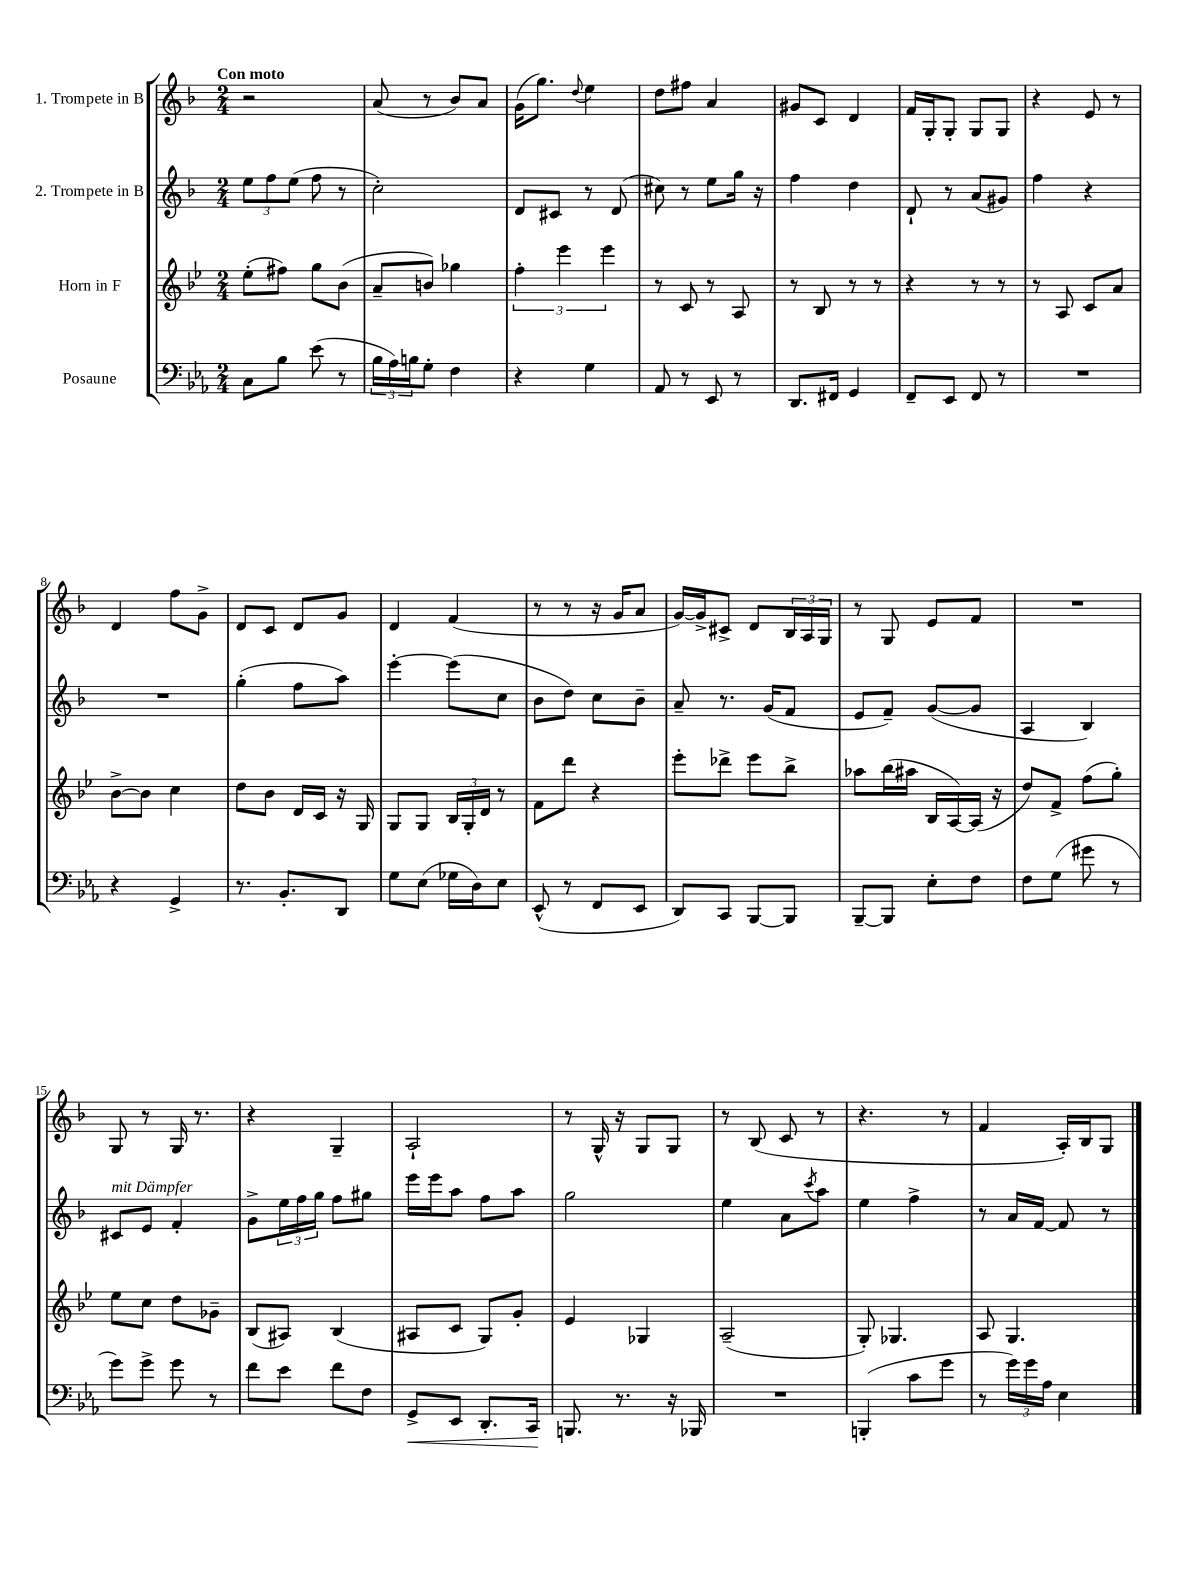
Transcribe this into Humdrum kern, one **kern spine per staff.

**kern	**kern	**kern	**kern
*staff4	*staff3	*staff2	*staff1
*clefF4	*clefG2	*clefG2	*clefG2
*k[b-e-a-]	*k[b-e-]	*k[b-]	*k[b-]
*M2/4	*M2/4	*M2/4	*M2/4
8C\L	(8ee-'\L	12ee\L	2r
.	.	12ff\	.
8B-\J	8ff#\J)	.	.
.	.	(12ee\J	.
(8e-\	8gg\L	8ff\	.
8r	(8b-\J	8r	.
=	=	=	=
24B-\LL	8a~/L	2cc'\)	(8a/
24A-\)	.	.	.
24B\J	.	.	.
8G'\J	8b/J)	.	8r
4F\	4gg-\	.	8b-/L)
.	.	.	8a/J
=	=	=	=
4r	6ff'\	8d/L	(16g\LK
.	.	.	8.gg\J)
.	.	8c#/J	.
.	6eee-\	.	.
.	.	.	8qqdd/
4G\	.	8r	4ee\
.	6eee-\	.	.
.	.	(8d/	.
=	=	=	=
8AA-/	8r	8cc#\)	8dd\L
8r	8c/	8r	8ff#\J
8EE-/	8r	8ee\L	4a/
8r	8A/	16gg\Jk	.
.	.	16r	.
=	=	=	=
8.DD/L	8r	4ff\	8g#/L
.	8B-/	.	8c/J
16FF#/Jk	.	.	.
4GG/	8r	4dd\	4d/
.	8r	.	.
=	=	=	=
8FF~/L	4r	8d`/	16f/LL
.	.	.	16G'/J
8EE-/J	.	8r	8G'/J
8FF/	8r	(8a/L	8G/L
8r	8r	8g#/J)	8G/J
=	=	=	=
2r	8r	4ff\	4r
.	8A/	.	.
.	8c/L	4r	8e/
.	8a/J	.	8r
=	=	=	=
4r	[8b-^\L	2r	4d/
.	8b-\]J	.	.
4GG^/	4cc\	.	8ff\L
.	.	.	8g^\J
=	=	=	=
8.r	8dd\L	(4gg'\	8d/L
.	8b-\J	.	8c/J
8.BB-'/L	.	.	.
.	16d/LL	8ff\L	8d/L
.	16c/JJ	.	.
8DD/J	16r	8aa\J)	8g/J
.	16G/	.	.
=	=	=	=
8G\L	8G/L	[4eee'\	4d/
(8E-\J	8G/J	.	.
16G-\LL	24B-/LL	(8eee\]L	(4f/
.	24G'/	.	.
16D\J)	.	.	.
.	24d/JJ	.	.
8E-\J	8r	8cc\J	.
=	=	=	=
(8EE-^^/	8f\L	8b-\L	8r
8r	8ddd\J	8dd\J)	8r
8FF/L	4r	8cc\L	16r
.	.	.	16g/LK
8EE-/J	.	8b-~\J	8a/J
=	=	=	=
8DD/L)	8eee-'\L	8a~/	[16g/LL)
.	.	.	16g^/]J
8CC/J	8ddd-^\J	8.r	8c#^/J
[8BBB-/L	8eee-\L	.	8d/L
.	.	(16g/LK	.
8BBB-/]J	8bb-^\J	8f/J	24B-/L
.	.	.	24A/
.	.	.	24G/JJ
=	=	=	=
[8BBB-~/L	8aa-\L	8e/L	8r
8BBB-/]J	(16bb-\L	8f~/J)	8G/
.	16aa#\JJ	.	.
8E-'\L	16B-/LL	([8g/L	8e/L
.	[16A/)	.	.
8F\J	(16A/]JJ	8g/]J	8f/J
.	16r	.	.
=	=	=	=
8F\L	8dd/L)	4A/	2r
(8G\J	8f^/J	.	.
8g#\	(8ff\L	4B-/)	.
8r	8gg'\J)	.	.
=	=	=	=
8g\L)	8ee-\L	8c#/L	8G/
8g^\J	8cc\J	8e/J	8r
8g\	8dd\L	4f'/	16G/
.	.	.	8.r
8r	8g-~\J	.	.
=	=	=	=
8f\L	(8B-/L	8g^\L	4r
8e-\J	8A#/J)	24ee\L	.
.	.	24ff\	.
.	.	24gg\JJ	.
8f\L	(4B-/	8ff\L	4G~/
8F\J	.	8gg#\J	.
=	=	=	=
8GG^/L	8A#/L	16eee\LL	2A`/
.	.	16eee\J	.
8EE-/J	8c/J	8aa\J	.
8.DD'/L	8G/L)	8ff\L	.
.	8g'/J	8aa\J	.
16CC/Jk	.	.	.
=	=	=	=
8.BBB/	4e-/	2gg\	8r
.	.	.	16G^^/
8.r	.	.	16r
.	4G-/	.	8G/L
16r	.	.	8G/J
16BBB-/	.	.	.
=	=	=	=
2r	(2A~/	4ee\	8r
.	.	.	(8B-/
.	.	8a\L	8c/
.	.	8qccc/	.
.	.	8aa\J	8r
=	=	=	=
(4BBB'/	8G'/)	4ee\	4.r
.	4.G-/	.	.
8c\L	.	4ff^\	.
8g\J	.	.	8r
=	=	=	=
8r	8A/	8r	4f/
24g\LL)	4.G/	16a/LL	.
24g\	.	.	.
.	.	[16f/JJ	.
24A-\JJ	.	.	.
4E-\	.	8f/]	16A'/LL)
.	.	.	16B-/J
.	.	8r	8G/J
==	==	==	==
*-	*-	*-	*-
